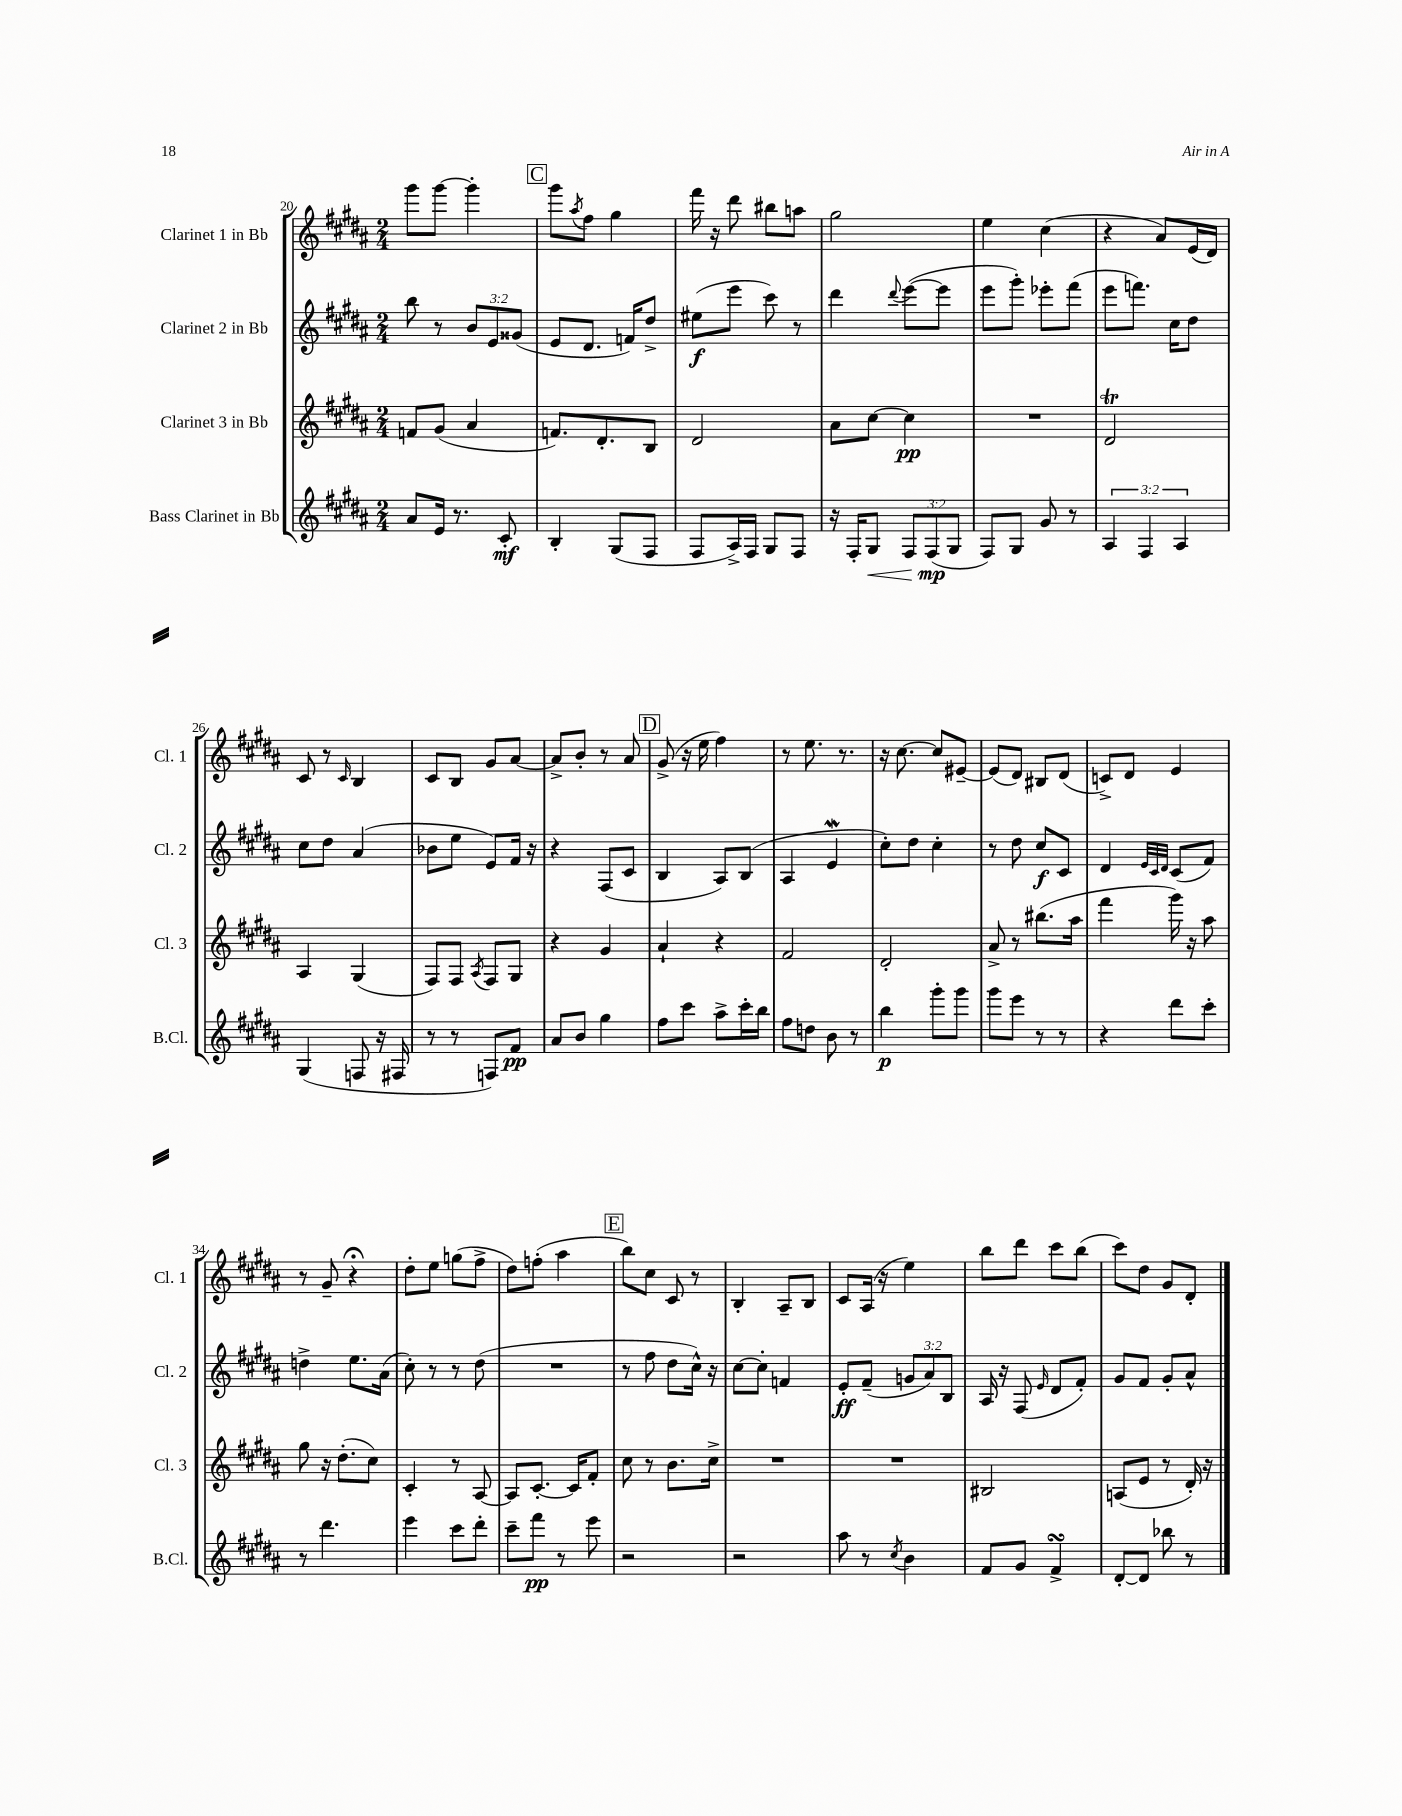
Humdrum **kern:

**kern	**kern	**kern	**kern
*staff4	*staff3	*staff2	*staff1
*clefG2	*clefG2	*clefG2	*clefG2
*k[f#c#g#d#a#]	*k[f#c#g#d#a#]	*k[f#c#g#d#a#]	*k[f#c#g#d#a#]
*M2/4	*M2/4	*M2/4	*M2/4
8a#	8f	8bb	8ggg#
16e	(8g#	8r	[8ggg#
8.r	.	.	.
.	4a#	12b	4ggg#']
.	.	12e	.
8c#'	.	.	.
.	.	(12g##	.
=	=	=	=
4B'	8.f)	8e	8ggg#
.	.	.	8qaa#
.	.	8.d#	8ff#
.	8.d#'	.	.
(8G#	.	.	4gg#
.	.	16f)	.
8F#	8B	8dd#^	.
=	=	=	=
8F#	2d#	(8ee#	16fff#
.	.	.	16r
16A#^)	.	8eee	8ddd#
16F#	.	.	.
8G#	.	8ccc#)	8bb#
8F#	.	8r	8aa
=	=	=	=
16r	8a#	4ddd#	2gg#
16F#'	.	.	.
8G#	[8cc#	.	.
.	.	8qqddd#	.
12F#	4cc#]	([8eee	.
(12F#	.	.	.
.	.	8eee]	.
12G#	.	.	.
=	=	=	=
8F#)	2r	8eee	4ee
8G#	.	8ggg#')	.
8g#	.	8eee-'	(4cc#
8r	.	(8fff#	.
=	=	=	=
6A#	2d#	8eee	4r
.	.	8.fff)	.
6F#	.	.	.
.	.	.	8a#)
.	.	16cc#	.
6A#	.	.	.
.	.	8dd#	(16e
.	.	.	16d#)
=	=	=	=
(4G#	4A#	8cc#	8c#
.	.	8dd#	8r
.	.	.	16qqc#
8F	(4G#	(4a#	4B
16r	.	.	.
16F#	.	.	.
=	=	=	=
8r	8F#)	8b-	8c#
8r	8F#	8ee	8B
.	8qA#	.	.
8F)	8F#	8e)	8g#
8f#	8G#	16f#	[8a#
.	.	16r	.
=	=	=	=
8a#	4r	4r	8a#^]
8b	.	.	8b'
4gg#	4g#	(8F#	8r
.	.	8c#	8a#
=	=	=	=
8ff#	4a#`	4B	(8g#^
8ccc#	.	.	16r
.	.	.	16ee
8aa#^	4r	8A#)	4ff#)
16ccc#'	.	(8B	.
16bb	.	.	.
=	=	=	=
8ff#	2f#	4A#	8r
8dd	.	.	8.ee
8b	.	4e	.
.	.	.	8.r
8r	.	.	.
=	=	=	=
4bb	2d#'	8cc#')	16r
.	.	.	[8.cc#
.	.	8dd#	.
8ggg#'	.	4cc#'	8cc#]
8ggg#	.	.	[8e#~
=	=	=	=
8ggg#	8a#^	8r	(8e#]
8eee	8r	8dd#	8d#)
8r	(8.bb#	8cc#	8B#
8r	.	8c#	(8d#
.	16aa#	.	.
=	=	=	=
4r	4fff#	4d#	8c^)
.	.	.	8d#
.	.	32qqe	.
.	.	32qqc#	.
.	.	32qqd#	.
8ddd#	16ggg#)	(8c#	4e
.	16r	.	.
8ccc#'	8aa#	8f#)	.
=	=	=	=
8r	8gg#	4dd^	8r
4.ddd#	16r	.	8g#~
.	(8.dd#'	.	.
.	.	8.ee	4r;
.	8cc#)	.	.
.	.	(16a#	.
=	=	=	=
4eee	4c#'	8cc#')	8dd#'
.	.	8r	8ee
8ccc#	8r	8r	(8gg
8ddd#'	[8A#	(8dd#	8ff#^
=	=	=	=
8ccc#~	8A#]	2r	8dd#)
8fff#	[8.c#'	.	(8ff'
8r	.	.	4aa#
.	16c#]	.	.
8eee	8f#'	.	.
=	=	=	=
2r	8cc#	8r	8bb)
.	8r	8ff#	8cc#
.	8.b	8dd#	8c#
.	.	16cc#^^)	8r
.	16cc#^	16r	.
=	=	=	=
2r	2r	[8cc#	4B'
.	.	8cc#']	.
.	.	4f	8A#~
.	.	.	8B
=	=	=	=
8aa#	2r	8e'	8c#
8r	.	(8f#~	(16A#
.	.	.	16r
8qcc#	.	.	.
4b	.	12g	4ee)
.	.	12a#)	.
.	.	12B	.
=	=	=	=
8f#	2B#	16A#	8bb
.	.	16r	.
8g#	.	(8F#	8ddd#
.	.	16qqe	.
4f#^	.	8d#	8ccc#
.	.	8f#')	(8bb
=	=	=	=
[8d#'	(8A	8g#	8ccc#)
8d#]	8e	8f#	8dd#
8bb-	8r	8g#'	8g#
8r	16d#')	8a#^^	8d#'
.	16r	.	.
==	==	==	==
*-	*-	*-	*-
